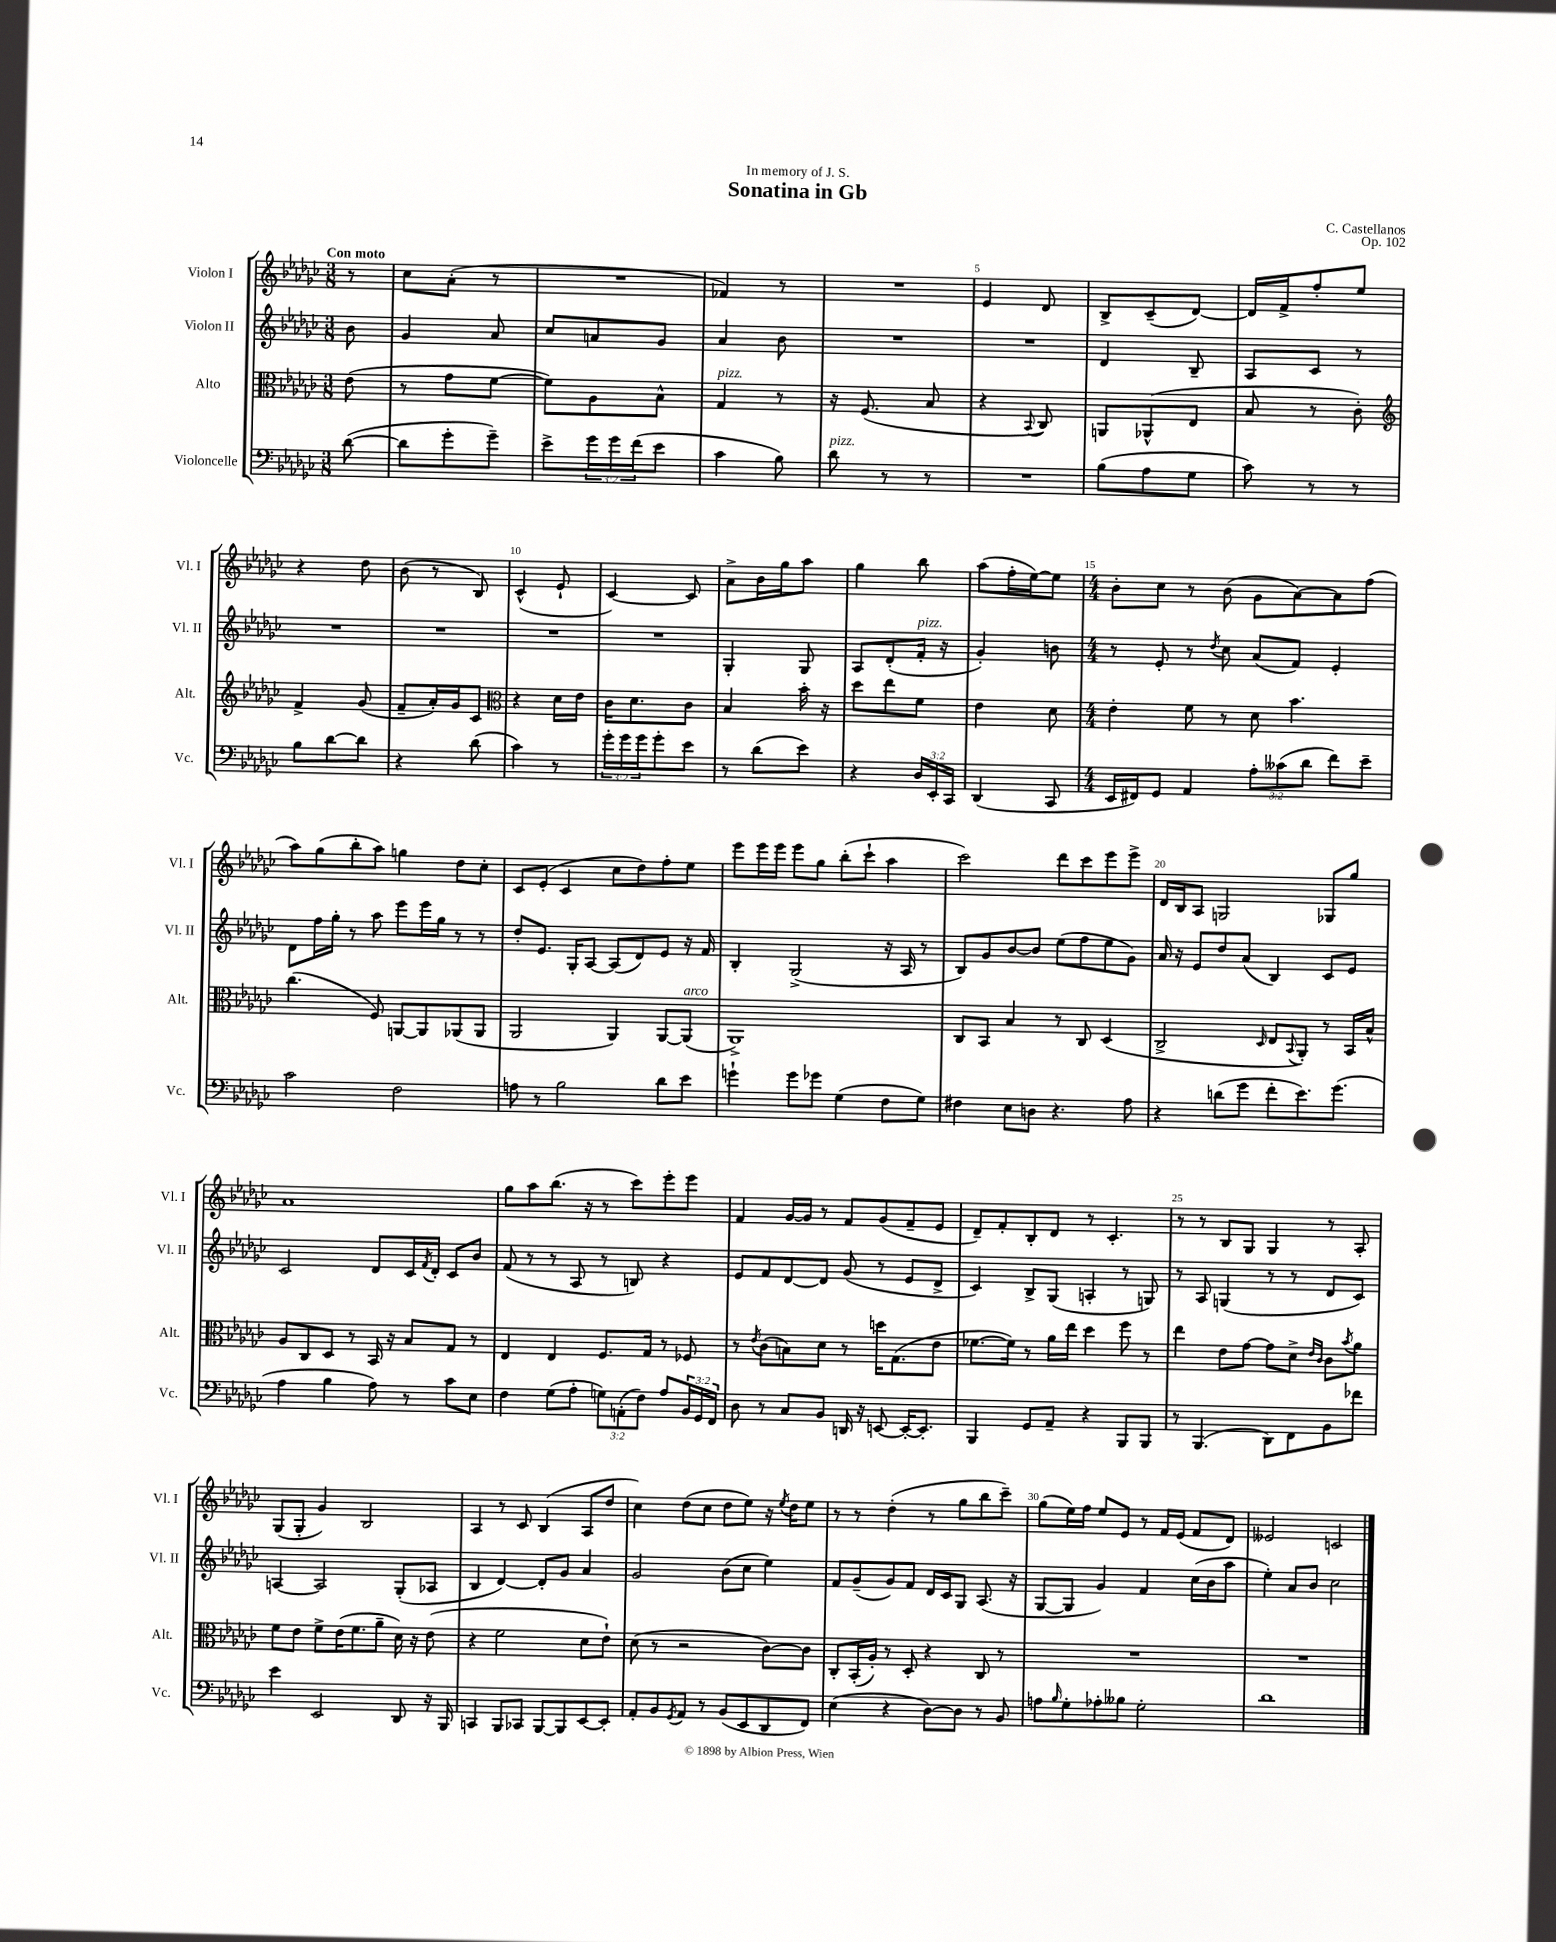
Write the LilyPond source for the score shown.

\header { title = "Sonatina in Gb" composer = "C. Castellanos" dedication = "In memory of J. S." opus = "Op. 102" }
<<
\new StaffGroup <<
\new Staff = "s0" \with { instrumentName = "Violon I" shortInstrumentName = "Vl. I" } {
    \clef treble \key ges \major \numericTimeSignature \time 3/8 \partial 8 \tempo "Con moto"
    r8 |
    ces''8 aes'8-.( r8 |
    R4. |
    fes'4) r8 |
    R4. |
    ees'4 des'8 |
    bes8-> ces'8--( des'8~) |
    des'16 f'16-> f''8-. ees''8 |
    r4 des''8 |
    bes'8( r8 bes8) |
    ces'4-^( ees'8-! |
    ces'4~) ces'8 |
    aes'8-> bes'16 ges''16 aes''8 |
    ges''4 bes''8 |
    aes''8( f''16-. ees''16~) ees''8 |
    \numericTimeSignature \time 4/4 bes'8-. ces''8 r8 bes'8( ges'8 aes'8~) aes'8 f''8( |
    aes''8) ges''8( bes''8-. aes''8) g''4 des''8 ces''8-. |
    ces'8 ees'8-.( ces'4 ces''8 des''8) f''8-. ees''8 |
    ees'''8 ees'''16 ees'''16 ees'''8 ges''8 bes''8-.( ces'''8-! aes''4 |
    ces'''2) des'''8 ces'''8 ees'''8 ees'''8-> |
    des'16 bes16 aes8 g2 ges8 ges''8 |
    aes'1 |
    ges''8 aes''8 bes''8.( r16 r8 ces'''8) ees'''8-. ees'''8 |
    f'4 ges'16~ ges'16 r8 f'8 ges'8( f'8-- ees'8 |
    des'8--) f'8-. bes8-. des'8 r8 ces'4.-. |
    r8 r8 bes8 ges8 ges4 r8 aes8-. |
    ges8( ges8-. ges'4) bes2 |
    aes4 r8 ces'8 bes4( aes8 des''8 |
    ces''4) des''8( ces''8 des''8 ees''8) r16 \acciaccatura { ees''8 } des''16 ees''8 |
    r8 r8 des''4-.( r8 ges''8 bes''8 ces'''8--) |
    ges''8( ees''16) f''16 ees''8 ees'8 r8 f'16 ees'16( f'8 des'8) |
    eeses'2 c'2 \bar "|." |
}
\new Staff = "s1" \with { instrumentName = "Violon II" shortInstrumentName = "Vl. II" } {
    \clef treble \key ges \major \numericTimeSignature \time 3/8 \partial 8
    bes'8 |
    ges'4 aes'8 |
    ces''8 a'8 ges'8 |
    aes'4 bes'8 |
    R4. |
    R4. |
    des'4 bes8-- |
    aes8 ces'8 r8 |
    R4. |
    R4. |
    R4. |
    R4. |
    ges4-. ges8 |
    aes8 des'8-.( f'16-.^\markup { \italic "pizz." } r16 |
    ges'4-.) b'8 |
    \numericTimeSignature \time 4/4 r8 ees'8-. r8 \acciaccatura { des''8 } ces''8 aes'8( f'8) ees'4-. |
    des'8 f''16 ges''16-. r8 aes''8 ees'''8 ees'''16 ges''16 r8 r8 |
    des''8-. ees'8. ges16-. aes8~ aes8( des'8) ees'8 r16 f'16 |
    bes4-. ges2->( r16 aes16 r8 |
    bes8) ges'8 bes'8~ bes'8 ees''8( f''8 ees''8 ges'8) |
    aes'16 r16 ees'8 des''8 aes'8( bes4) ces'8 ees'8 |
    ces'2 des'8 ces'16 \acciaccatura { f'8 } des'16-. ces'8 bes'8 |
    f'8( r8 r8 aes8 r8 b8) r4 |
    ees'8 f'8 des'8~ des'8 ges'8( r8 ees'8 des'8-> |
    ces'4) bes8-> ges8( a4-. r8 g8) |
    r8 aes8 g4( r8 r8 des'8 ces'8) |
    a4~ a2 ges8-.( aes8 |
    bes4 des'4~) des'8-. ges'8 aes'4 |
    ges'2 bes'8( ces''8 ees''4) |
    f'8 ges'8--( ges'8) f'8 des'16 ces'16 ges8 aes8.( r16 |
    ges8~ ges8 ges'4) f'4 ces''16( bes'16 aes''8 |
    ees''4-.) aes'8 bes'8 ces''2 \bar "|." |
}
\new Staff = "s2" \with { instrumentName = "Alto" shortInstrumentName = "Alt." } {
    \clef alto \key ges \major \numericTimeSignature \time 3/8 \partial 8
    ees'8( |
    r8 ges'8 f'8~ |
    f'8) aes8 bes8-^ |
    ges4^\markup { \italic "pizz." } r8 |
    r16 f8.( bes8 |
    r4 \appoggiatura { bes,8 } ces8) |
    a,8 aes,8-^( ees8 |
    bes8 r8 ces'8-.) |
    \clef treble f'4-> ges'8( |
    f'8-- aes'16-.) ges'16 ces'8 |
    \clef alto r4 des'16 ees'16 |
    ces'16 des'8. ces'8 |
    bes4 bes'16-. r16 |
    des''8 ees''8 f'8 |
    ees'4 des'8 |
    \numericTimeSignature \time 4/4 ees'4-. f'8 r8 des'8 bes'4. |
    ces''4.( f8) a,8~ a,8 aes,8( aes,8 |
    aes,2 aes,4) aes,8~ aes,8^\markup { \italic "arco" }( |
    aes,1->) |
    ces8 bes,8 bes4 r8 ces8 des4( |
    ces2-> \grace { des16 } ees8 \appoggiatura { bes,8 } aes,8-.) r8 bes,16 bes16-^ |
    aes8 ces8 des8 r8 bes,16 r16 bes8 ges8 r8 |
    ees4 ees4 f8. ges16 r8 fes8 |
    r8 \acciaccatura { ees'8 } ces'8( b8) des'8 r8 d''16 ges8.( ees'8 |
    fes'8.~ fes'16) r8 aes'16 ees''16 des''4 f''8 r8 |
    ees''4 ees'8 ges'8~ ges'8 des'8-> \grace { ees'16 ces'16 } ces'8 \acciaccatura { bes'8 } aes'8 |
    f'8 ees'8 f'8-> ees'16( f'8. aes'8-- des'16) r16 ees'8( |
    r4 f'2 des'8 ees'8-!) |
    des'8( r8 r2 ces'8~) ces'8 |
    ces8-. bes,16-.( aes16-.) r8 des8-. r4 ces8 r8 |
    R1 |
    R1 \bar "|." |
}
\new Staff = "s3" \with { instrumentName = "Violoncelle" shortInstrumentName = "Vc." } {
    \clef bass \key ges \major \numericTimeSignature \time 3/8 \override Staff.TupletNumber.text = #tuplet-number::calc-fraction-text \partial 8
    des'8~( |
    des'8 ges'8-. ges'8--) |
    ees'8-> \tuplet 3/2 { ges'16 ges'16 f'16( } ees'8 |
    ces'4 bes8) |
    des'8^\markup { \italic "pizz." } r8 r8 |
    R4. |
    bes8( aes8 ges8 |
    ces'8) r8 r8 |
    bes8 des'8~ des'8 |
    r4 des'8( |
    ces'4) r8 |
    \tuplet 3/2 { ges'16-. ges'16 ges'16 } ges'8-. ees'8 |
    r8 des'8( ees'8) |
    r4 \tuplet 3/2 { des16 ees,16-. ces,16 } |
    des,4( ces,8 |
    \numericTimeSignature \time 4/4 ees,16 fis,16) ges,8 aes,4 \tuplet 3/2 { aes8-. ceses'8( des'8 } f'8) ees'8-- |
    ces'2 f2 |
    a8 r8 bes2 des'8 ees'8 |
    g'4-! g'8 ges'8 ges4( f8 ges8) |
    fis4 ees8 d8 r4. aes8 |
    r4 d'8( ges'8 f'8-. ees'8.) ges'8.( |
    aes4 bes4 aes8) r8 ces'8 ees8 |
    f4 ges8( aes8-. \tuplet 3/2 { g8) a,8-.( f8) } aes8 \tuplet 3/2 { bes,16 ges,16 f,16 } |
    des8 r8 ces8 bes,8 d,16 r16 e,8~ e,16~-. e,8.-. |
    bes,,4 ges,8 aes,8-- r4 bes,,8 bes,,8 |
    r8 bes,,4.( des,8) f,8 bes,8 fes'8 |
    ees'4 ees,2 des,8 r16 bes,,16 |
    c,4 bes,,8 ces,8 bes,,8~ bes,,8 ees,8~ ees,8-. |
    aes,8-. bes,8 \acciaccatura { ges,8 } aes,8 r8 bes,8( ees,8 des,8 f,8) |
    ees4( r4 des8~) des8 r8 bes,8 |
    a8 \grace { bes16 } ges8-. aes8-. beses8 ges2-. |
    des'1 \bar "|." |
}
>>
>>
\layout { \context { \Score \override BarNumber.break-visibility = ##(#f #t #t) barNumberVisibility = #(every-nth-bar-number-visible 5) } }
